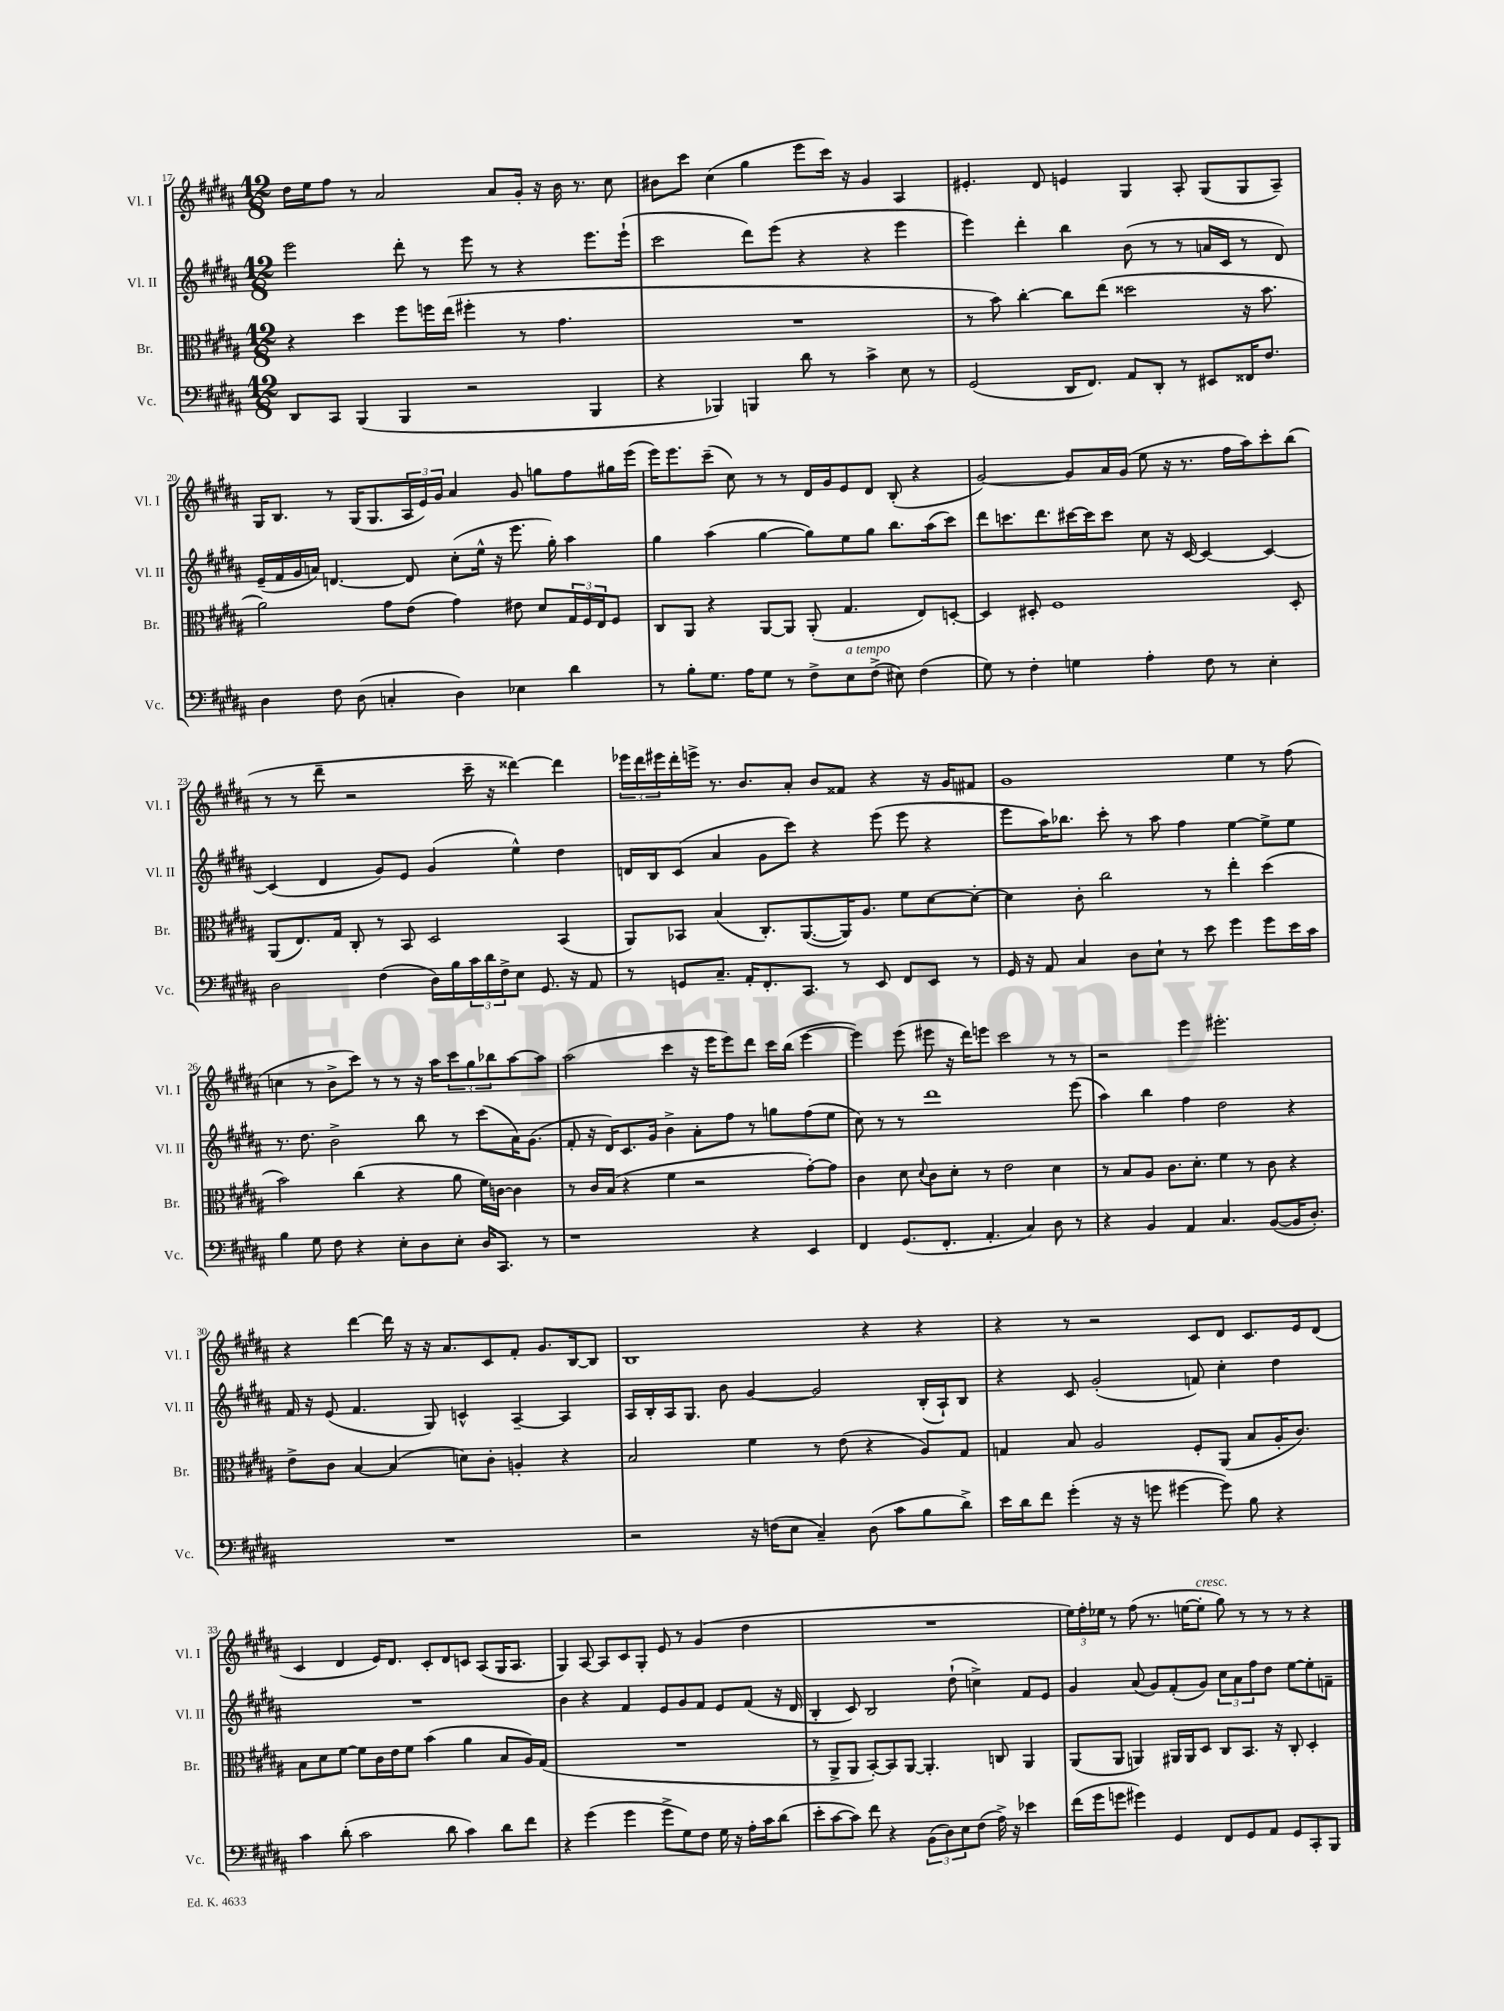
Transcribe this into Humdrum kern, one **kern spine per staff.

**kern	**kern	**kern	**kern
*part4	*part3	*part2	*part1
*staff4	*staff3	*staff2	*staff1
*I"Vc.	*I"Br.	*I"Vl. II	*I"Vl. I
*I'Vc.	*I'Br.	*I'Vl. II	*I'Vl. I
*clefF4	*clefC3	*clefG2	*clefG2
*k[f#c#g#d#a#]	*k[f#c#g#d#a#]	*k[f#c#g#d#a#]	*k[f#c#g#d#a#]
*M12/8	*M12/8	*M12/8	*M12/8
=17	=17	=17	=17
8DD#/L	4r	2eee\	16dd#\LL
.	.	.	16ee\J
8CC#/J	.	.	8ff#\J
(4BBB/	4dd#\	.	8r
.	.	.	2a#/
4BBB/	8ff#\L	8ddd#'\	.
.	16ffn\L	8r	.
.	(16ee\JJ	.	.
2r	4ff#X'\	8eee\	.
.	.	8r	8a#/L
.	8r	4r	16g#'/Jk
.	.	.	16r
.	4.g#\	.	16b\
.	.	.	8.r
4BBB/	.	8.eee\L	.
.	.	.	8cc#\
.	.	(16eee`\Jk	.
=18	=18	=18	=18
4r	1.r	2ccc#\	8b#X\L
.	.	.	8ccc#\J
4BBB-X/)	.	.	(4cc#\
4BBBn/	.	8ddd#\L)	4gg#\
.	.	(8eee\J	.
8d#\	.	4r	8eee\L
8r	.	.	16ccc#\Jk)
.	.	.	16r
4c#^\	.	4r	4g#/
8E\	.	4eee\	4A#/
8r	.	.	.
=19	=19	=19	=19
(2GG#/	8r	4eee\)	4.e#X'/
.	8b\)	.	.
.	[4cc#'\	4ddd#'\	.
.	.	.	8d#/
16DD#/KL	8cc#\L]	4bb\	4en/
8.FF#/J)	.	.	.
.	(8ee\J	.	.
8AA#/L	2dd##X\	(8b\	4G#/
8DD#'/J	.	8r	.
8r	.	8r	8A#'/
8EE#X/L	.	16an/LL	(8G#/L
.	.	16c#/JJ	.
16FF##X/K	16r	8r	8G#/
8.F#/J	8.b\	.	.
.	.	8d#/)	8A#~/J)
!!LO:LB:g=z
=20	=20	=20	=20
4D#\	2a#\)	(16e~/LL	16G#/KL
.	.	16f#/	8.B/J
.	.	16g#/	.
.	.	16an/JJ)	.
8F#\	.	[4.dn/	8r
(8D#\	.	.	(16G#/KL
.	.	.	8.G#/
4Cn'/	8g#\L	.	.
.	(8e\J	8d/]	24A#/L
.	.	.	24e/)
.	.	.	24g#/JJ
4D#\)	4g#\)	(8cc#'\L	4a#/
.	.	16ee^^\Jk	.
.	.	16r	.
4E-X\	8e#X\	8.eee\	8g#/
.	8d#/L	.	8ggn\L
.	.	16gg#'\)	.
4d#\	24G#/L	4aa#\	8ff#\
.	24F#/	.	.
.	24E/J	.	.
.	8F#/J	.	16gg#X\L
.	.	.	(16eee\JJ
=21	=21	=21	=21
8r	8C#/L	4gg#\	16eee\KL)
.	.	.	8.eee\
8B'\L	8AA#/J	.	.
8.G#\J	4r	(4aa#\	(8ccc#~\J
.	.	.	8cc#\)
16A#\KL	.	.	.
8G#\J	[8AA#/L	[4gg#\	8r
8r	8AA#/J]	.	8r
8F#^\L	(8AA#'/	8gg#\L])	16d#/LL
.	.	.	16g#/J
!LO:TX:a:i:t=a tempo	!	!	!
8E\	4.G#/	8ee\	8e/
(8F#^\J	.	8gg#\J	8d#/J
8E#X\)	.	8.bb\L	(8B'/
(4F#\	8E/L)	.	4r
.	.	(16aa#\k	.
.	[8Dn'/J	8ccc#\J)	.
=22	=22	=22	=22
8G#\)	4D/]	8ddd#\L	[2g#/)
8r	.	8.cccn\	.
4F#'\	8D#X'/	.	.
.	.	8.ddd#\	.
.	1F#	.	.
4Gn\	.	[16ccc#X\L	8g#/L]
.	.	16ccc#\J]	.
.	.	8ccc#\J	16a#/L
.	.	.	(16g#/JJ
4A#'\	.	8cc#\	8ee\
.	.	16r	16r
.	.	[16c#/	8.r
8F#\	.	4c#/_	.
8r	.	.	16ff#\LL
.	.	.	16aa#\J)
4E'\	.	4c#/_	8ccc#'\
.	8D#'/	.	(8bb\J
!!LO:LB:g=z
=23	=23	=23	=23
2D#\	(8AA#/L	(4c#/]	8r
.	8.E/)	.	8r
.	.	4d#/	8ddd#~\
.	16G#/Jk	.	.
.	8C#'/	.	2r
(4F#\	8r	8g#/L)	.
.	8BB/	8e/J	.
16D#\LL)	2D#/	(4g#/	.
16B\	.	.	.
24c#\	.	.	16ccc#~\
24d#\	.	.	.
.	.	.	16r
24F#^\J	.	.	.
8E\J	.	4ee^^\)	[4ddd##X\)
8.GG#/	.	.	.
.	(4BB/	4dd#\	4ddd##\]
16r	.	.	.
8AA#/	.	.	.
=24	=24	=24	=24
8r	8AA#/L)	16dn/LL	24eee-X\LL
.	.	.	24ddd#\
.	.	16B/J	.
.	.	.	24eee#X\
8GGn/L	8BB-X/J	(8c#/J	16ddd#'\
.	.	.	16eeen^\JJ
8.C#~/J	(4B/	4a#/	8.r
16AA#'/KL	.	.	8.b/L
8.FF#'/	8.C#'/L)	8g#\L	.
.	.	8ccc#\J)	8a#'/J
8.CC#/J	([8.AA#/	.	.
.	.	4r	8b/L
8r	16AA#/K])	.	8f##X/J
.	8.A#/J	.	.
8EE/	.	(8eee\	4r
8FF#/L	8f#\L	8eee\	.
8EE/J	[8d#\	4r	16r
.	.	.	16g#/KL
8r	8d#'\J_	.	8f#X/J
=25	=25	=25	=25
16GG#/	4d#\]	8eee\L	1g#
16r	.	.	.
8AA#/	.	16aa#\K)	.
.	.	8.bb-X\J	.
4C#/	8c#'\	.	.
.	2cc#\	8ccc#'\	.
8D#\L	.	8r	.
8E`\J	.	8aa#\	.
8r	.	4ff#\	.
8e\	8r	.	.
4g#\	4ee'\	[4ee\	4ee\
8g#\L	(4dd#\	8ee^\L]	8r
16e\L	.	8ee\J	(8ff#\
16c#\JJ	.	.	.
!!LO:LB:g=z
=26	=26	=26	=26
4B\	2b\)	8.r	4ccn\
.	.	8.dd#\	.
8G#\	.	.	8r
8F#\	.	2b^\	8b^\L
4r	(4cc#\	.	8ccc#\J)
.	.	.	8r
8E'\L	4r	.	8r
8D#\	.	8bb\	16r
.	.	.	16aa#\KL
8E'\J	8a#\	8r	12ccc#\
.	.	.	12gg#\
16D#/KL	16f#\LL)	(8ccc#\L	.
.	.	.	12bb-X\
8.CC#/J	[16cn\JJ	.	.
.	4c\]	16a#\K)	[8aa#\
.	.	(8.g#\J	.
8r	.	.	8aa#\J]
=27	=27	=27	=27
1r	8r	8f#'/	(2aa#\
.	16c#/LL	16r	.
.	(16B/JJ	16d#/KL)	.
.	4r	8.c#/	.
.	.	16g#/Jk	.
.	4f#\	4b^\	4ccc#\
.	2r	8a#'\L	16r
.	.	.	16eee\KL
.	.	8ff#\J	8eee\)
4r	.	8r	8ddd#\J
.	.	8ggn\L	16ccc#\LL
.	.	.	(16bb\JJ
4EE/	[8g#'\L)	(8ff#\	[4eee\
.	8g#\J]	8ee\J	.
=28	=28	=28	=28
4FF#/	4c#\	8cc#\)	4eee\])
.	.	8r	.
(8.GG#/L	8d#\	8r	(8eee\
.	8qqd#/	.	.
.	8c#\L	1ddd#	8eee#X\
8.FF#'/J	.	.	.
.	8d#'\J	.	16r
.	.	.	16ddd#\KL)
4.AA#'/	8r	.	8eeen\J
.	2e\	.	2ccc#\
4C#/)	.	.	.
8D#\	4d#\	.	8r
8r	.	(8eee\	8r
=29	=29	=29	=29
4r	8r	4aa#\)	2r
.	8B/L	.	.
4BB/	8A#/J	4bb\	.
.	8.c#\L	.	.
4AA#/	.	4ff#\	4eee\
.	8.d#'\J	.	.
4.C#/	4f#\	2dd#\	2.eee#X'\
.	8r	.	.
([8BB/L	8c#\	.	.
16BB/K]	4r	4r	.
8.D#'/J)	.	.	.
!!LO:LB:g=z
=30	=30	=30	=30
1.r	8e^\L	16f#/	4r
.	.	16r	.
.	8c#\J	(8e/	.
.	[4B/	4.f#/	[4ddd#\
.	(4B/]	.	16ddd#\]
.	.	.	16r
.	.	8G#/)	16r
.	.	.	8.a#/L
.	8dn\L)	4cn^^/	.
.	8c#'\J	.	8c#/
.	4An'/	[4A#~/	8f#'/J
.	.	.	8.g#/L
.	4r	4A#/]	.
.	.	.	[16B/k
.	.	.	8B/J]
=31	=31	=31	=31
2r	2B/	16A#/LL	1B
.	.	16B'/	.
.	.	16A#/J	.
.	.	8.G#/J	.
.	.	8b\	.
16r	4f#\	[4g#/	.
(16Fn\KL	.	.	.
8E\J	.	.	.
4C#~/)	8r	2g#/]	.
.	(8e\	.	.
(8D#\	4r	.	4r
8c#\L	.	.	.
8B\	8A#/L)	(16B'/LL	4r
.	.	16A#`/J)	.
8d#^\J)	8G#/J	8B/J	.
=32	=32	=32	=32
16e\LL	4Gn/	4r	4r
16d#\J	.	.	.
8f#\J	.	.	.
(4g#'\	8B/	8c#/	8r
.	2A#/	(2g#'/	2r
16r	.	.	.
16r	.	.	.
8gn\	.	.	.
[4g#X\	.	.	.
.	8F#'/L	8fn/)	8c#/L
8g#\])	(8AA#/J	4cc#'\	8d#/J
8B\	8B/L	.	8.c#/L
4r	16A#'/K	4dd#\	.
.	8.c#/J)	.	16e/k
.	.	.	(8d#/J
!!LO:LB:g=z
=33	=33	=33	=33
4c#\	8B\L	1.r	4c#/
.	8d#\	.	.
(8d#'\	[8f#\J	.	4d#/
2c#\	8f#\L]	.	.
.	16c#\L	.	16e/KL)
.	16e\J	.	8.d#/J
.	8f#\J	.	.
.	(4b\	.	8c#'/L
8d#\	.	.	8d#/
4c#\)	4a#\	.	8cn/J
.	.	.	(8A#/L
8d#\L	8B/L	.	16G#/K
.	.	.	8.A#/J
8f#\J	16A#/L)	.	.
.	(16G#/JJ	.	.
=34	=34	=34	=34
4r	1.r	4b\	4G#/)
(4g#\	.	4r	[8A#/
.	.	.	8A#/L]
4g#\	.	4f#/	8c#/
.	.	.	8G#'/J
8g#^\L	.	8e/L	8e/
8G#\)	.	8g#/	8r
8F#\J	.	8f#/J	(4g#/
16G#\	.	8e/L	.
16r	.	.	.
16A#'\LL	.	(8f#/J	4dd#\
16c#\J	.	.	.
(8d#\J	.	16r	.
.	.	16d#/	.
=35	=35	=35	=35
8e'\L	8r	4B'/	1.r
[8c#\	8AA#^/L	.	.
8c#\J])	8AA#/J	8c#/)	.
8f#\	[8BB'/L)	2B/	.
4r	8BB/]	.	.
.	[8AA#/J	.	.
(12BB\L	4.AA#'/]	.	.
12D#\)	.	.	.
.	.	(8dd#`\	.
12E\	.	.	.
(8F#\J	.	4ccn^\)	.
16A#^\)	8Cn/	.	.
16r	.	.	.
4e-X\	4AA#/	8f#/L	.
.	.	8e/J	.
=36	=36	=36	=36
(16f#\LL	(8AA#/L	4g#/	24ee\LL)
.	.	.	24ff#'\
16g#\J	.	.	.
.	.	.	24ee-X\JJ
8gn\J	8AA#/J	.	8r
4g#X\)	4AAn/)	(8a#/	(8ff#\
.	.	8g#/L)	8.r
4GG#/	16AA#X/LL	(8f#'/	.
.	16AA#/J	.	[16een\KL
!	!	!	!LO:TX:a:i:t=cresc.
.	8D#/J	8g#/J)	8ee'\J]
8FF#/L	8C#/L	12cc#\L	8gg#\)
.	.	12a#\	.
8GG#/	8.BB/J	.	8r
.	.	12ff#\	.
8AA#/J	.	8dd#\J	8r
.	16r	.	.
8GG#/L	8C#'/	[8ee\L	8r
8CC#'/	4D#'/	8ee'\]	4r
8BBB/J	.	8fn~\J	.
==	==	==	==
*-	*-	*-	*-
